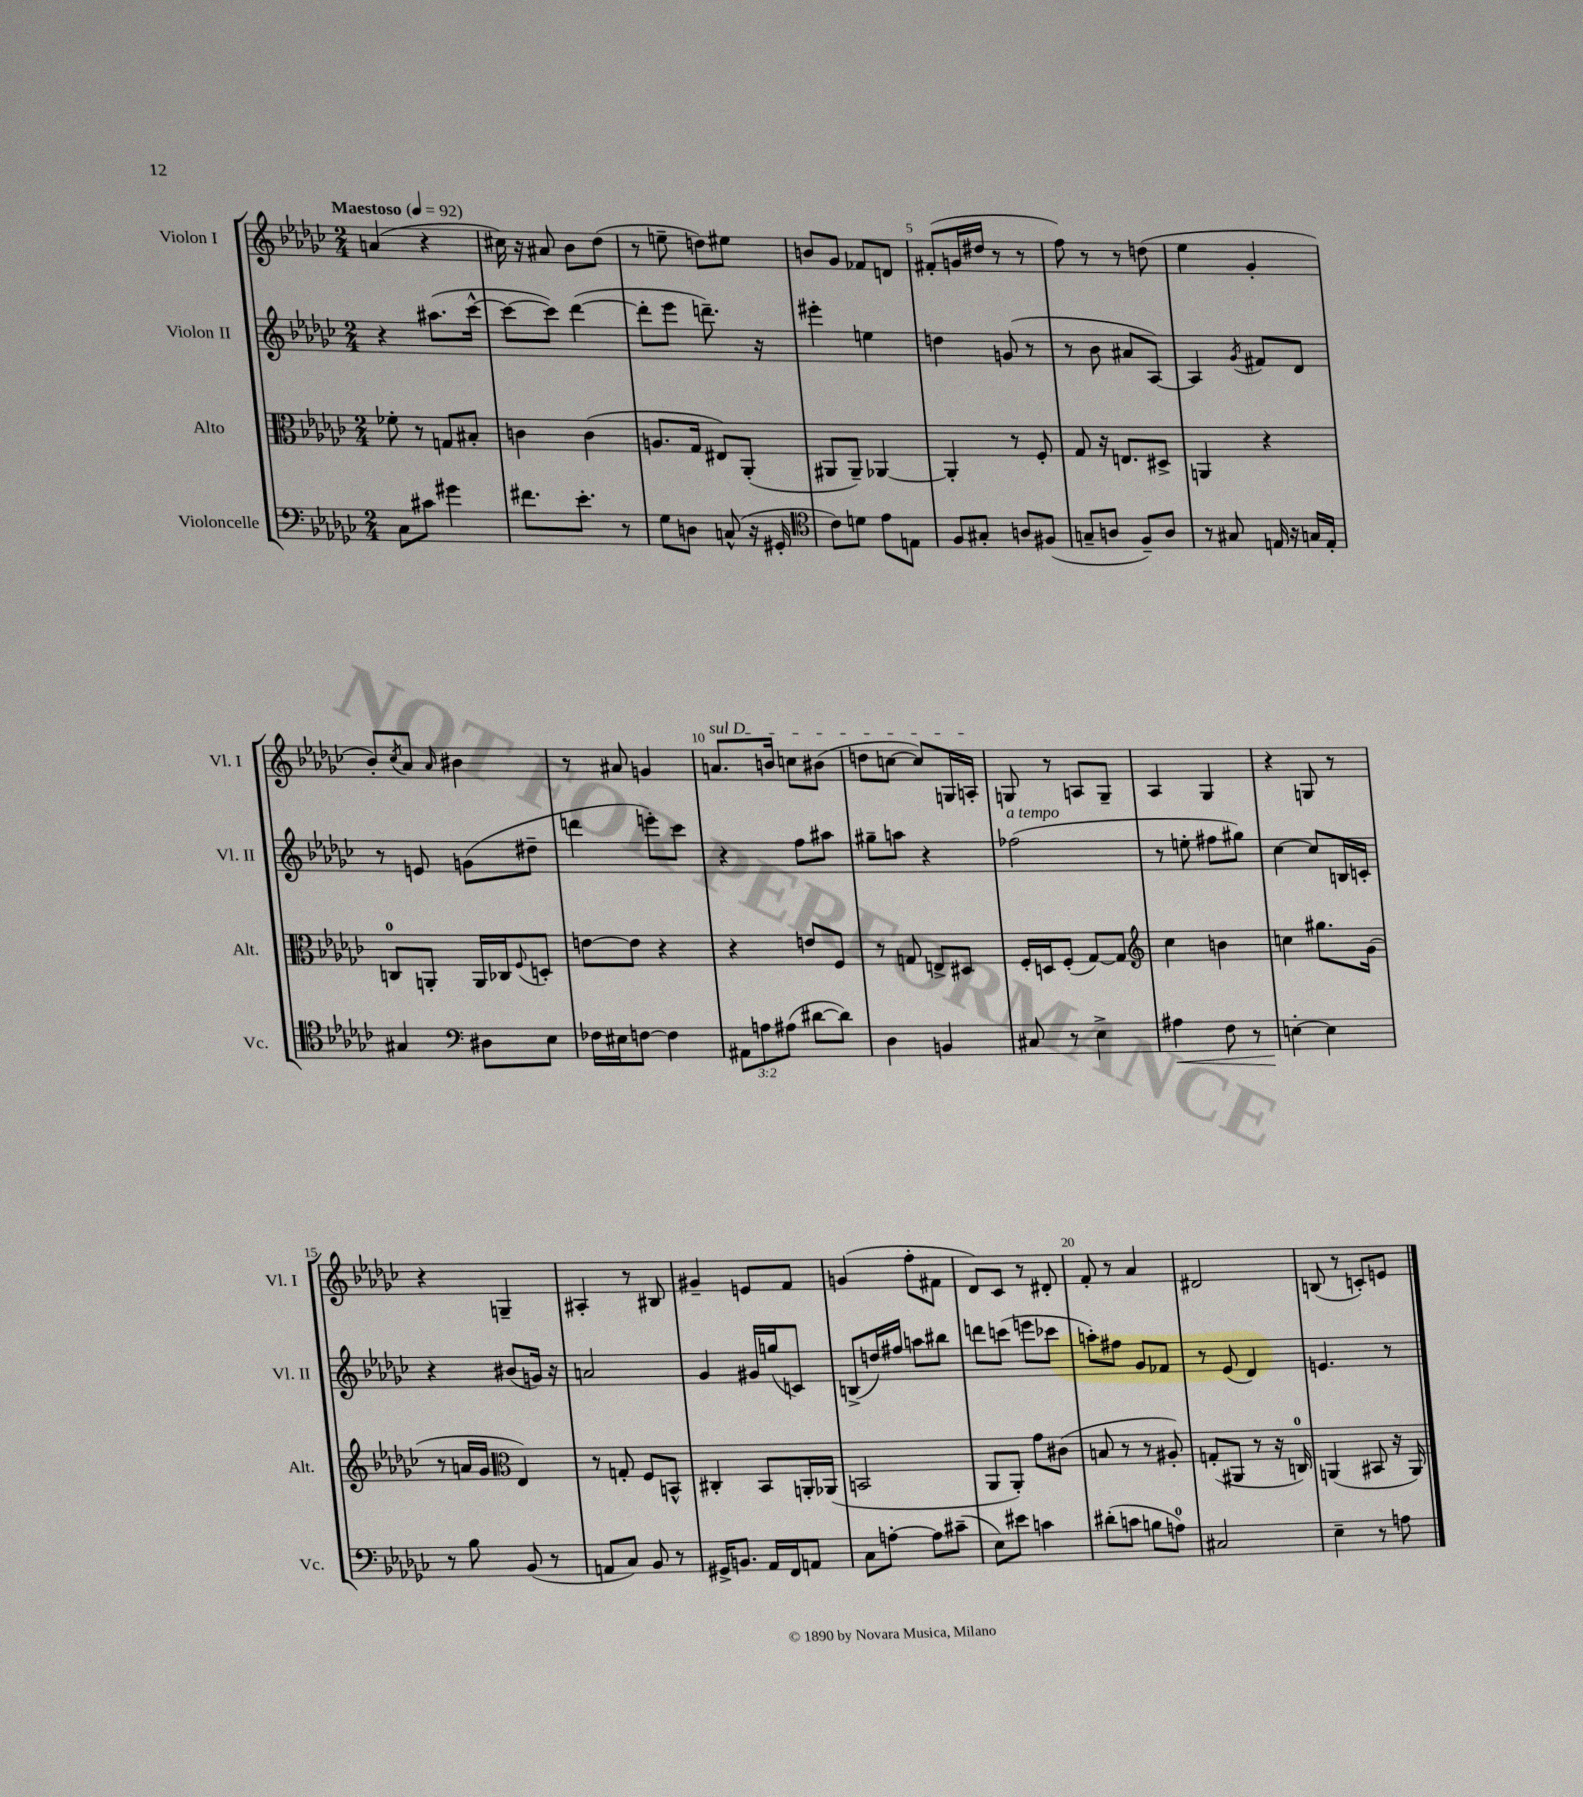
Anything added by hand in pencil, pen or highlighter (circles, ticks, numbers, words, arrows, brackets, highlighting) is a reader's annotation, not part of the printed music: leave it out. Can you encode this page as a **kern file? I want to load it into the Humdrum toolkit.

**kern	**kern	**kern	**kern
*staff4	*staff3	*staff2	*staff1
*clefF4	*clefC3	*clefG2	*clefG2
*k[b-e-a-d-g-c-]	*k[b-e-a-d-g-c-]	*k[b-e-a-d-g-c-]	*k[b-e-a-d-g-c-]
*M2/4	*M2/4	*M2/4	*M2/4
*MM92	*MM92	*MM92	*MM92
8C-	8f-'	4r	(4a
8c#	8r	.	.
4g#	8G	(8.aa#	4r
.	8B#'	.	.
.	.	[16ccc-^^	.
=	=	=	=
8.f#	4c	8ccc-_	16cc#)
.	.	.	16r
.	.	8ccc-])	8a#
8.e-'	.	.	.
.	(4c	([4ddd-	8b-
8r	.	.	(8dd-
=	=	=	=
8G-	8.A	8ddd-']	8r
8D	.	8eee-	8ee~
.	16G-	.	.
(8C^^	8E#)	8.ddd~)	8dd)
16r	(8AA-'	.	8ee#
16GG#'	.	16r	.
=	=	=	=
*clefC4	*	*	*
8c-)	8AA#	4eee#'	8b
8d	8AA#~)	.	8g-
8e-	[4AA-	4ee	8f-
8E	.	.	8d
=	=	=	=
8F	4AA-']	4dd	(8f#'
8G#'	.	.	16g
.	.	.	16dd#
8A	8r	(8g	8r
(8F#	8F'	8r	8r
=	=	=	=
8G~	8G-	8r	8ff)
8A	16r	8b-	8r
.	8.E	.	.
8F~)	.	8a#	8r
8A	8D#^	[8A-)	(8dd
=	=	=	=
8r	4AA	4A-]	4ee-
8G#	.	.	.
.	.	8qg-	.
16E	4r	8f#	4g-'
16r	.	.	.
16G	.	8d-	.
16E'	.	.	.
=	=	=	=
4G#	8C	8r	8b-')
.	.	.	8qcc-
.	8AA'	8e	8a-
*clefF4	*	*	*
.	.	.	16qqa-
8D#	16AA	(8g	4b#
.	16C-	.	.
.	8qqF	.	.
8E-	8D'	8dd#~	.
=	=	=	=
16F-	[8e	4ddd	8r
16E#	.	.	.
[8F	8e]	.	8a#
4F]	4r	8eee')	4g
.	.	8ccc-	.
=	=	=	=
12AA#	4r	4r	8.a
12A	.	.	.
(12A#	.	.	.
.	.	.	16b
[8d#	8e	8ff	8cc
8d#])	8F	8aa#	(8b#
=	=	=	=
4D-	8r	8gg#~	8dd
.	8G	8aa	[8cc
4BB	8E^	4r	8cc])
.	8D#	.	16G
.	.	.	16A'
=	=	=	=
8C#	16F'	(2ff-	8G
.	16D	.	.
8r	(8F'	.	8r
4E-^	[8G-)	.	8A
.	8G-]	.	8G~
=	=	=	=
*	*clefG2	*	*
4A#	4cc-	8r	4A-
.	.	8ee'	.
8F	4b	8ff#	4G-
8r	.	8gg#)	.
=	=	=	=
[4E'	4cc	[4cc-	4r
4E]	8.gg#	8cc-]	8G
.	.	16B	8r
.	(16g-	16c'	.
=	=	=	=
8r	8r	4r	4r
8B-	16a	.	.
.	16g-	.	.
*	*clefC3	*	*
(8BB-	4E-)	(8b#	4G~
8r	.	16g)	.
.	.	16r	.
=	=	=	=
8AA	8r	2a	4A#'
8C-)	8G'	.	.
8BB-	8F	.	8r
8r	8BB^^	.	8B#
=	=	=	=
16GG#^	4C#'	4g-	4g#~
8.BB	.	.	.
16AA-	8BB-	16g#	8e
16FF	.	(16gg	.
8AA	16AA'	8c)	8f
.	(16AA-	.	.
=	=	=	=
8C-	2BB	(8B^	(4g
[8A'	.	16dd)	.
.	.	16ff#	.
8A]	.	8aa	8ff'
(8c#~	.	8bb#	8f#
=	=	=	=
8E-)	8AA-	8ddd	8d-)
8e#	8AA-')	(8ccc	8c-
4c	8g-	8eee	8r
.	(8c#	8ccc-	8d#'
=	=	=	=
(8d#'	8B	8aa')	8f'
8c	8r	8ff#	8r
8B	8r	8g-	4a-
8A)	8A#')	8f-	.
=	=	=	=
2C#	(8G'	8r	2d#
.	8AA#	(8e-	.
.	8r	4d-)	.
.	16r	.	.
.	16C)	.	.
=	=	=	=
4E-~	(4AA	4.e	(8B
.	.	.	8r
8r	8BB#	.	8c')
8A	16r	8r	8e
.	16AA)	.	.
==	==	==	==
*-	*-	*-	*-
